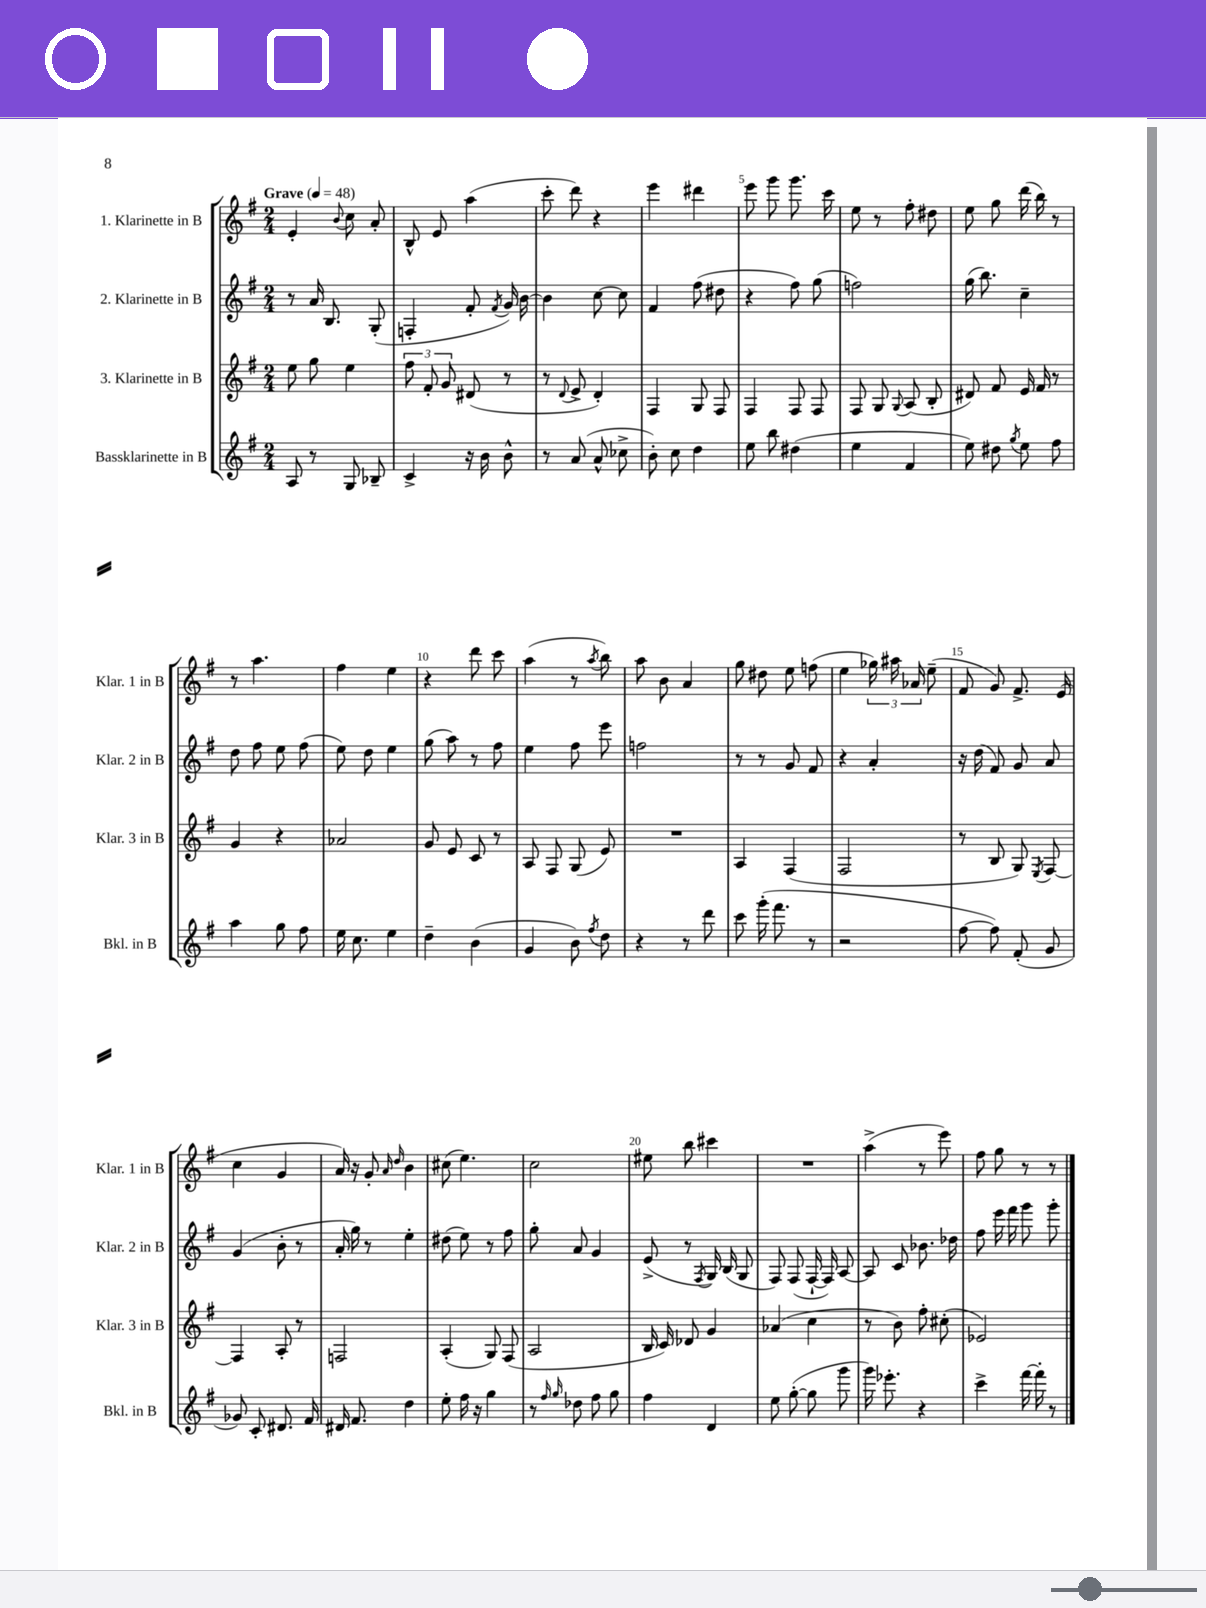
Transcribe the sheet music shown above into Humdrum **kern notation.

**kern	**kern	**kern	**kern
*part4	*part3	*part2	*part1
*staff4	*staff3	*staff2	*staff1
*I"Bassklarinette in B	*I"3. Klarinette in B	*I"2. Klarinette in B	*I"1. Klarinette in B
*I'Bkl. in B	*I'Klar. 3 in B	*I'Klar. 2 in B	*I'Klar. 1 in B
*clefG2	*clefG2	*clefG2	*clefG2
*k[f#]	*k[f#]	*k[f#]	*k[f#]
*M2/4	*M2/4	*M2/4	*M2/4
*MM48	*MM48	*MM48	*MM48
=1	=1	=1	=1
!	!	!	!LO:TX:a:B:t=Grave
8A/	8ee\	8r	4e'/
8r	8gg\	16a/	.
.	.	8.B/	.
.	.	.	8qqb/
8G/	4ee\	.	8cc\
8B-X~/	.	(8G'/	8a'/
=2	=2	=2	=2
4c^/	12ff#\	4Fn'/	8B^^/
.	12f#'/	.	.
.	.	.	8e/
.	12g/	.	.
16r	(8d#X/	8f#'/	(4aa\
16b\	.	.	.
.	.	8qf#/	.
8b^^\	8r	16g/)	.
.	.	[16b\	.
=3	=3	=3	=3
8r	8r	4b\]	8ccc'\
.	8qqd/	.	.
(8a/	8e^/	.	8ddd\)
8a^^/	4d'/)	[8cc\	4r
8cc-X^\	.	8cc\]	.
=4	=4	=4	=4
8b'\)	4F#/	4f#/	4eee\
8cc\	.	.	.
4dd\	8G/	(8ff#\	4ddd#X\
.	8F#/	8dd#X\	.
=5	=5	=5	=5
8ee\	4F#/	4r	8eee\
8bb\	.	.	8ggg\
(4dd#X\	8F#/	8ff#\)	8.ggg\
.	8F#/	(8gg\	.
.	.	.	16ccc\
=6	=6	=6	=6
4ee\	8F#/	2ffn\)	8ee\
.	8G/	.	8r
.	8qqG/	.	.
4f#/	(8A/	.	8ff#'\
.	8B'/	.	8dd#X\
=7	=7	=7	=7
8ee\)	8d#X/)	(16gg\	8ee\
.	.	8.bb\)	.
8dd#X\	8f#/	.	8gg\
8qgg/	.	.	.
8ee\	16e/	4cc~\	(16ddd\
.	16f#/	.	16bb\)
8ff#\	8r	.	8r
!!LO:LB:g=z
=8	=8	=8	=8
4aa\	4g/	8dd\	8r
.	.	8ff#\	4.aa\
8gg\	4r	8ee\	.
8ff#\	.	(8ff#\	.
=9	=9	=9	=9
16ee\	2a-X/	8ee\)	4ff#\
8.cc\	.	.	.
.	.	8dd\	.
4ee\	.	4ee\	4ee\
=10	=10	=10	=10
4dd~\	8g/	(8gg\	4r
.	8e/	8aa\)	.
(4b\	8c/	8r	8ddd\
.	8r	8ff#\	8ccc\
=11	=11	=11	=11
4g/	8A/	4ee\	(4aa\
.	8F#/	.	.
8b\)	(8G/	8ff#\	8r
8qff#/	.	.	8qaa/
8dd\	8e/)	8eee\	8bb\)
=12	=12	=12	=12
4r	2r	2ffn\	8aa\
.	.	.	8b\
8r	.	.	4a/
8ddd\	.	.	.
=13	=13	=13	=13
8ccc\	4A/	8r	8gg\
(16ggg'\	.	8r	8dd#X\
8.fff#\	.	.	.
.	(4F#/	8g/	8ee\
8r	.	8f#/	(8ffn\
=14	=14	=14	=14
2r	2F#/	4r	4ee\
.	.	4a'/	24gg-X\)
.	.	.	24aa#X\
.	.	.	24a-X/
.	.	.	(8ee~\
=15	=15	=15	=15
[8ff#\	8r	16r	8f#/
.	.	(16dd\	.
8ff#\])	8B/	8f#/)	8g/)
(8f#'/	8G/)	8g/	8.f#^/
.	8qE/	.	.
8g/	[8F#/	8a/	.
.	.	.	(16e/
!!LO:LB:g=z
=16	=16	=16	=16
8g-X/)	4F#/]	(4g/	4cc\
8c'/	.	.	.
8.d#X/	8A'/	8b'\	4g/
.	8r	8r	.
16f#/	.	.	.
=17	=17	=17	=17
16d#X/	2Fn/	16a'/	16a/)
8.f#/	.	16gg\)	16r
.	.	8r	8g'/
.	.	.	16qqa/
.	.	.	16qqdd/
4dd\	.	4ee'\	4b\
=18	=18	=18	=18
8ee'\	(4A'/	(8dd#X\	(8cc#X\
16ff#\	.	8ee\)	4.ee\)
16r	.	.	.
4gg\	8G/)	8r	.
.	(8F#/	8ff#\	.
=19	=19	=19	=19
8r	2A/	8gg'\	2cc\
16qqff#/	.	.	.
16qqgg/	.	.	.
8dd-X\	.	8a/	.
8ff#\	.	4g/	.
8gg\	.	.	.
=20	=20	=20	=20
4ff#\	16B/	(8e^/	8ee#X\
.	16c/)	.	.
.	8d-X/	8r	8bb\
.	.	8qF#/	.
4d/	4g/	16G/)	4ccc#X\
.	.	(16B/	.
.	.	8G/	.
=21	=21	=21	=21
8ee\	(4a-X/	8F#/)	2r
([8gg'\	.	(8F#/	.
8gg\]	4cc\	[16F#`/	.
.	.	16F#/])	.
8ggg\	.	[8A/	.
=22	=22	=22	=22
16ggg\)	8r	8A/]	(4aa^\
8.eee-X'\	.	.	.
.	8b\)	8c/	.
4r	8ff#'\	8.b-X\	8r
.	(8cc#X'\	.	8eee\)
.	.	16dd-X\	.
=23	=23	=23	=23
4ccc^\	2e-X/)	8ff#\	8ff#\
.	.	16eee\	8gg\
.	.	16fff#\	.
[16fff#\	.	8ggg\	8r
16fff#'\]	.	.	.
8r	.	8ggg'\	8r
==	==	==	==
*-	*-	*-	*-
